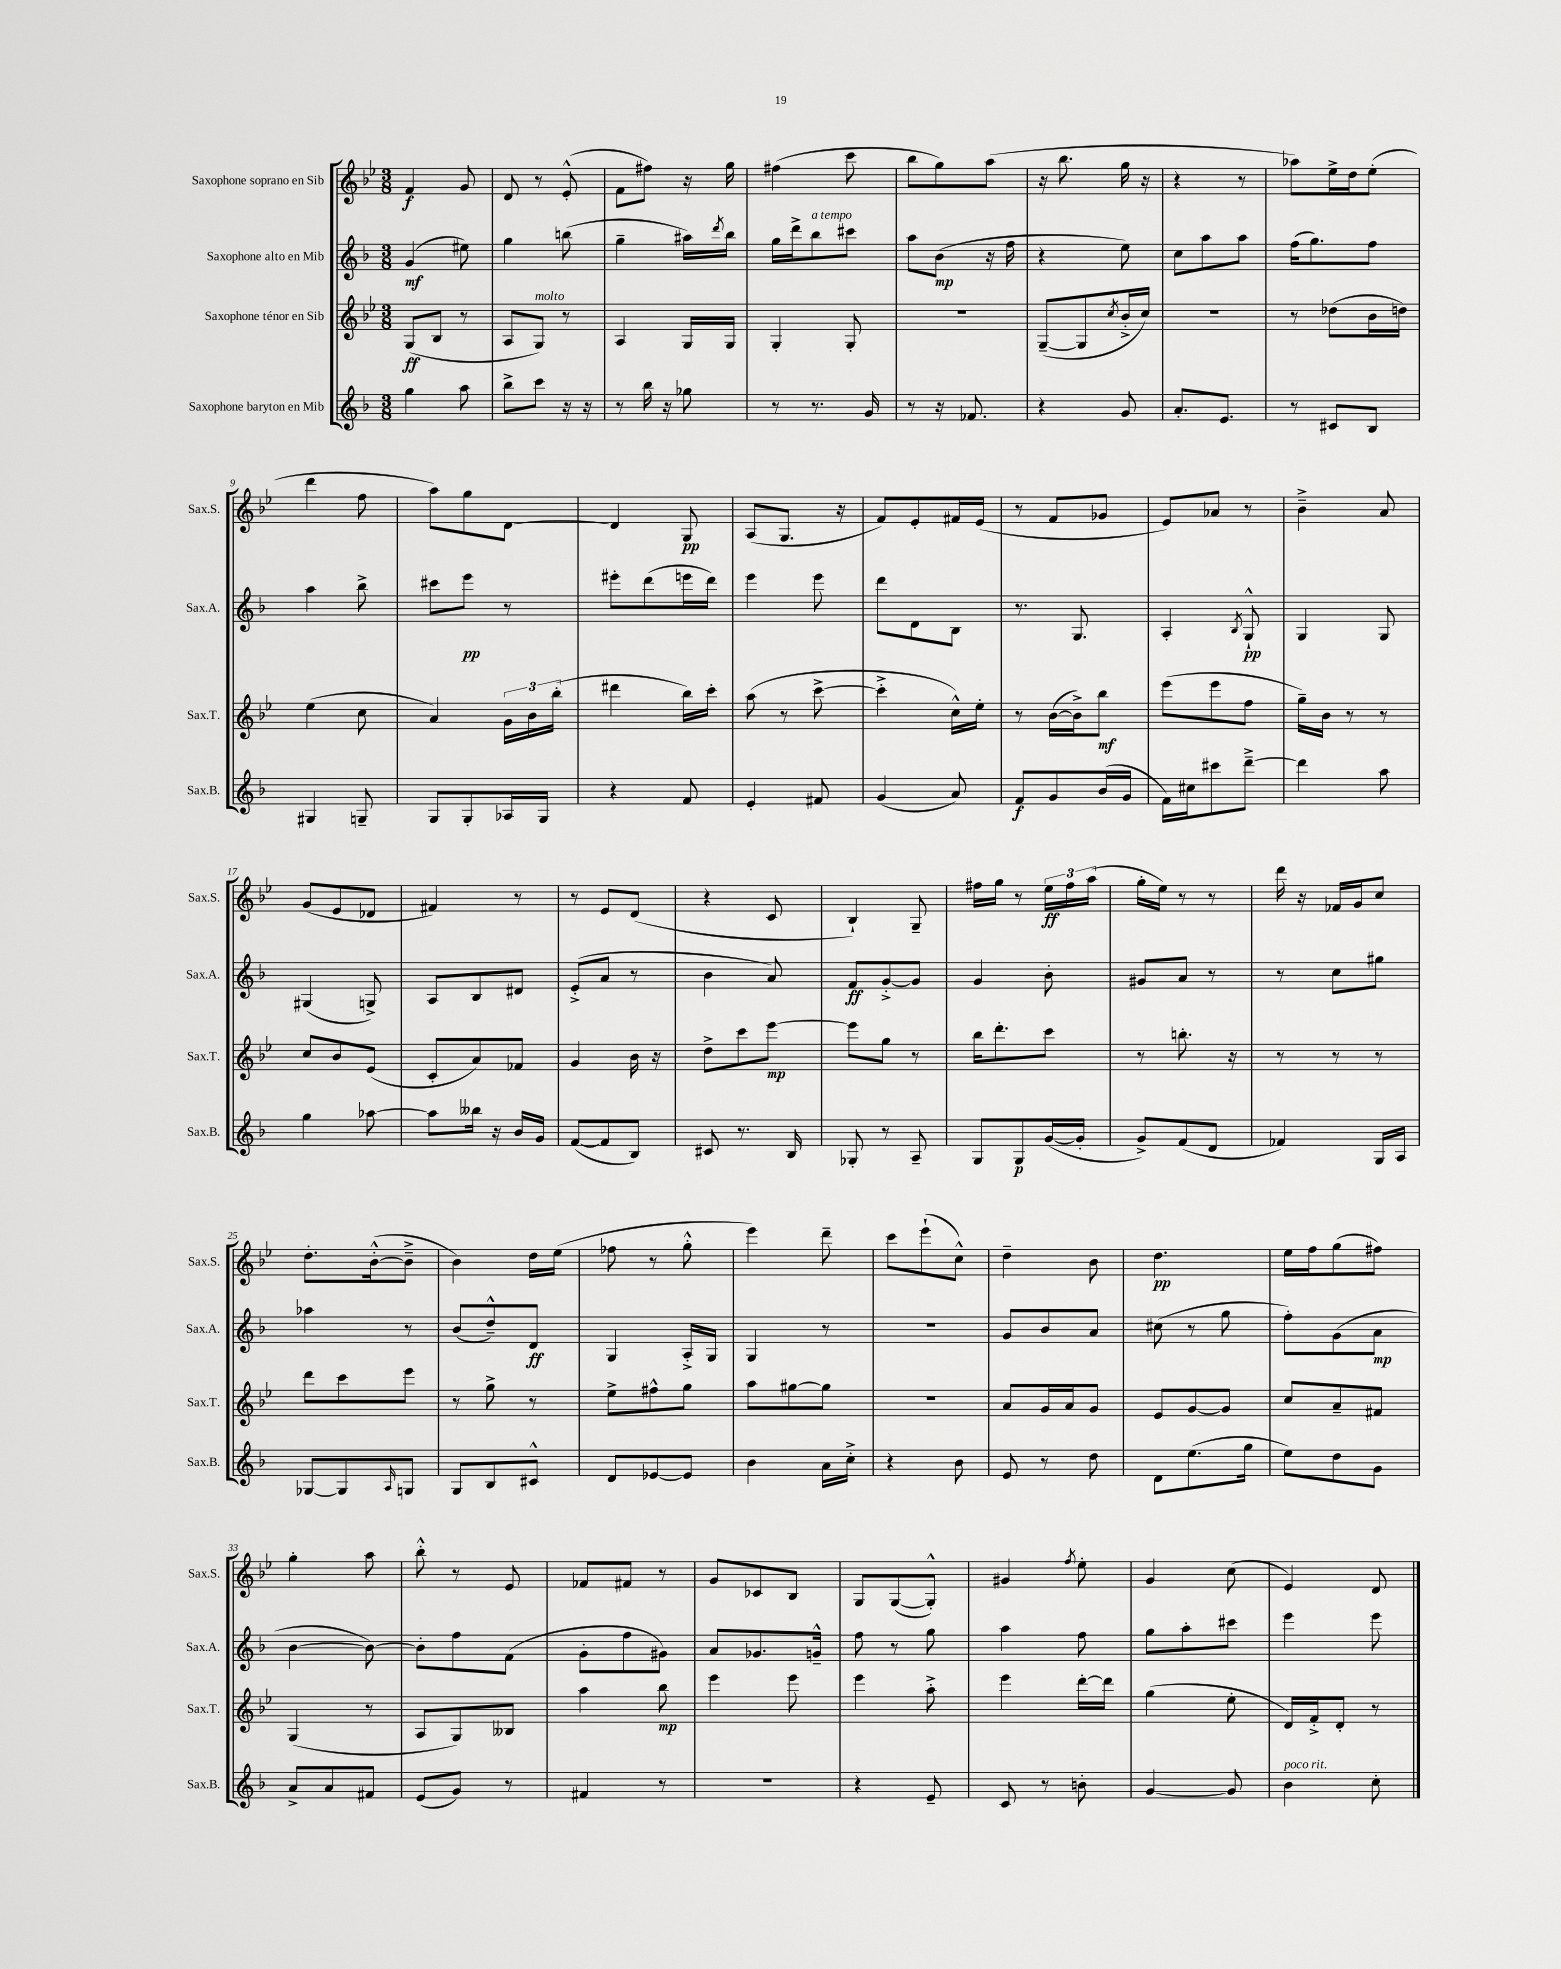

**kern	**kern	**kern	**kern
*staff4	*staff3	*staff2	*staff1
*clefG2	*clefG2	*clefG2	*clefG2
*k[b-]	*k[b-e-]	*k[b-]	*k[b-e-]
*M3/8	*M3/8	*M3/8	*M3/8
4gg	(8G	(4g	4f
.	8B-	.	.
8aa	8r	8ee#)	8g
=	=	=	=
8bb-^	8A	4gg	8d
8ccc	8G)	.	8r
16r	8r	(8bb	(8e-'^^
16r	.	.	.
=	=	=	=
8r	4A	4gg~	8f
16bb-	.	.	8ff#)
16r	.	.	.
8gg-	16G	16aa#)	16r
.	.	8qddd	.
.	16G	16bb-	16gg
=	=	=	=
8r	4G'	16gg	(4ff#
.	.	16ddd^	.
8.r	.	8bb-	.
.	8G'	8ccc#	8ccc
16g	.	.	.
=	=	=	=
8r	4.r	8aa	8bb-
16r	.	(8b-	8gg)
8.f-	.	.	.
.	.	16r	(8aa
.	.	16ff	.
=	=	=	=
4r	([8G~	4r	16r
.	.	.	8.bb-
.	8G]	.	.
.	8qcc	.	.
8g	16b-'^	8ee)	16gg
.	16cc)	.	16r
=	=	=	=
8.a'	4.r	8cc	4r
.	.	8aa	.
8.e	.	.	.
.	.	8aa	8r
=	=	=	=
8r	8r	(16ff	8aa-)
.	.	8.gg)	.
8c#	(8dd-	.	16ee-^
.	.	.	16dd
8B-	16b-	8ff	(8ee-'
.	16dd)	.	.
=	=	=	=
4G#	(4ee-	4aa	4ddd
8G~	8cc	8bb-^	8ff
=	=	=	=
8G	4a)	8ccc#	8aa)
8G'	.	8eee	8gg
16A-	24g	8r	[8d
.	24b-	.	.
16G	.	.	.
.	(24bb-'	.	.
=	=	=	=
4r	4ddd#	8eee#'	4d]
.	.	(8ddd	.
8f	16bb-)	16eee	8G
.	16ccc'	16ddd)	.
=	=	=	=
4e'	(8aa	4eee	(8A
.	8r	.	8.G
8f#	[8ccc^	8eee	.
.	.	.	16r
=	=	=	=
(4g	4ccc'^]	8ddd	8f)
.	.	8d	8e-'
8a)	16cc^^)	8B-	16f#
.	16ee-'	.	(16e-
=	=	=	=
8f	8r	8.r	8r
8g	([16b-	.	8f
.	16b-^])	8.G	.
(16b-	8bb-	.	8g-
16g	.	.	.
=	=	=	=
16f)	(8eee-	4A'	8e-)
16cc#	.	.	.
8ccc#	8eee-	.	8a-
.	.	8qB-	.
[8ddd~^	8ff	8G`^^	8r
=	=	=	=
4ddd]	16gg~)	4G	4b-~^
.	16b-	.	.
.	8r	.	.
8aa	8r	8G	8a
=	=	=	=
4gg	8cc	(4G#	(8g
.	8b-	.	8e-
[8aa-	(8e-	8G^)	8d-
=	=	=	=
8aa-]	8c'	8A	4f#)
16bb--	8a)	8B-	.
16r	.	.	.
16b-	8f-	8d#	8r
16g	.	.	.
=	=	=	=
([8f	4g	(8e'^	8r
8f]	.	8a	8e-
8B-)	16b-	8r	(8d
.	16r	.	.
=	=	=	=
8c#	8dd^	4b-	4r
8.r	8ccc	.	.
.	[8eee-	8a)	8c
16B-	.	.	.
=	=	=	=
8G-'	8eee-]	8f	4B-`)
8r	8gg	[8g'^	.
8A~	8r	8g]	8G~
=	=	=	=
8G	16bb-	4g	16ff#
.	8.ddd'	.	16gg
8G	.	.	8r
([16g	8ccc	8b-'	24ee-
.	.	.	24ff#
16g']	.	.	.
.	.	.	(24aa
=	=	=	=
8g^)	8r	8g#	16gg'
.	.	.	16ee-)
(8f	8.bb'	8a	8r
8d	.	8r	8r
.	16r	.	.
=	=	=	=
4f-)	8r	8r	16ddd
.	.	.	16r
.	8r	8cc	16f-
.	.	.	16g
16G	8r	8gg#	8cc
16A	.	.	.
=	=	=	=
[8G-	8ddd	4aa-	8.dd'
8G-]	8ccc	.	.
.	.	.	([16b-'^^
16qqA	.	.	.
8G	8eee-	8r	8b-~^]
=	=	=	=
8G	8r	(8b-	4b-)
8B-	8gg^	8dd~^^)	.
8c#^^	8r	8d	16dd
.	.	.	(16ee-
=	=	=	=
8d	8ee-^	4G	8ff-
[8e-	8ff#^^	.	8r
8e-]	8gg	16A'^	8gg'^^
.	.	16G	.
=	=	=	=
4b-	8aa	4G	4eee-)
.	[8gg#	.	.
16a	8gg#]	8r	8ddd~
16cc'^	.	.	.
=	=	=	=
4r	4.r	4.r	8ccc
.	.	.	(8eee-`
8b-	.	.	8cc^^)
=	=	=	=
8e	8a	8g	4dd~
8r	16g	8b-	.
.	16a	.	.
8dd	8g	8a	8b-
=	=	=	=
8d	8e-	(8cc#	4.dd
(8.ee	[8g	8r	.
.	8g]	8gg	.
16gg	.	.	.
=	=	=	=
8ee)	8cc	8ff')	16ee-
.	.	.	16ff
8dd	8a~	(8g	(8gg
8g	8f#	8a	8ff#)
=	=	=	=
8a^	(4G	[4b-	4gg'
8a	.	.	.
8f#	8r	8b-_)	8aa
=	=	=	=
(8e	8A	8b-']	8bb-'^^
8g)	8G)	8ff	8r
8r	8B--	(8f	8e-
=	=	=	=
4f#	4aa	8g'	8f-
.	.	8ff	8f#
8r	8bb-	8g#)	8r
=	=	=	=
4.r	4eee-	8a	8g
.	.	8.g-	8c-
.	8eee-	.	8B-
.	.	16g~^^	.
=	=	=	=
4r	4eee-	8ff	8G
.	.	8r	([8G
8e~	8aa'^	8gg	8G'^^])
=	=	=	=
8c	4eee-	4aa	4g#
8r	.	.	.
.	.	.	8qff
8b'	[16ddd'	8ff	8ee-'
.	16ddd]	.	.
=	=	=	=
[4g	(4gg	8gg	4g
.	.	8aa'	.
8g]	8ee-'	8ccc#	(8cc
=	=	=	=
4b-	16d)	4eee	4e-)
.	16f'^	.	.
.	8d'	.	.
8cc'	8r	8eee	8d
==	==	==	==
*-	*-	*-	*-
